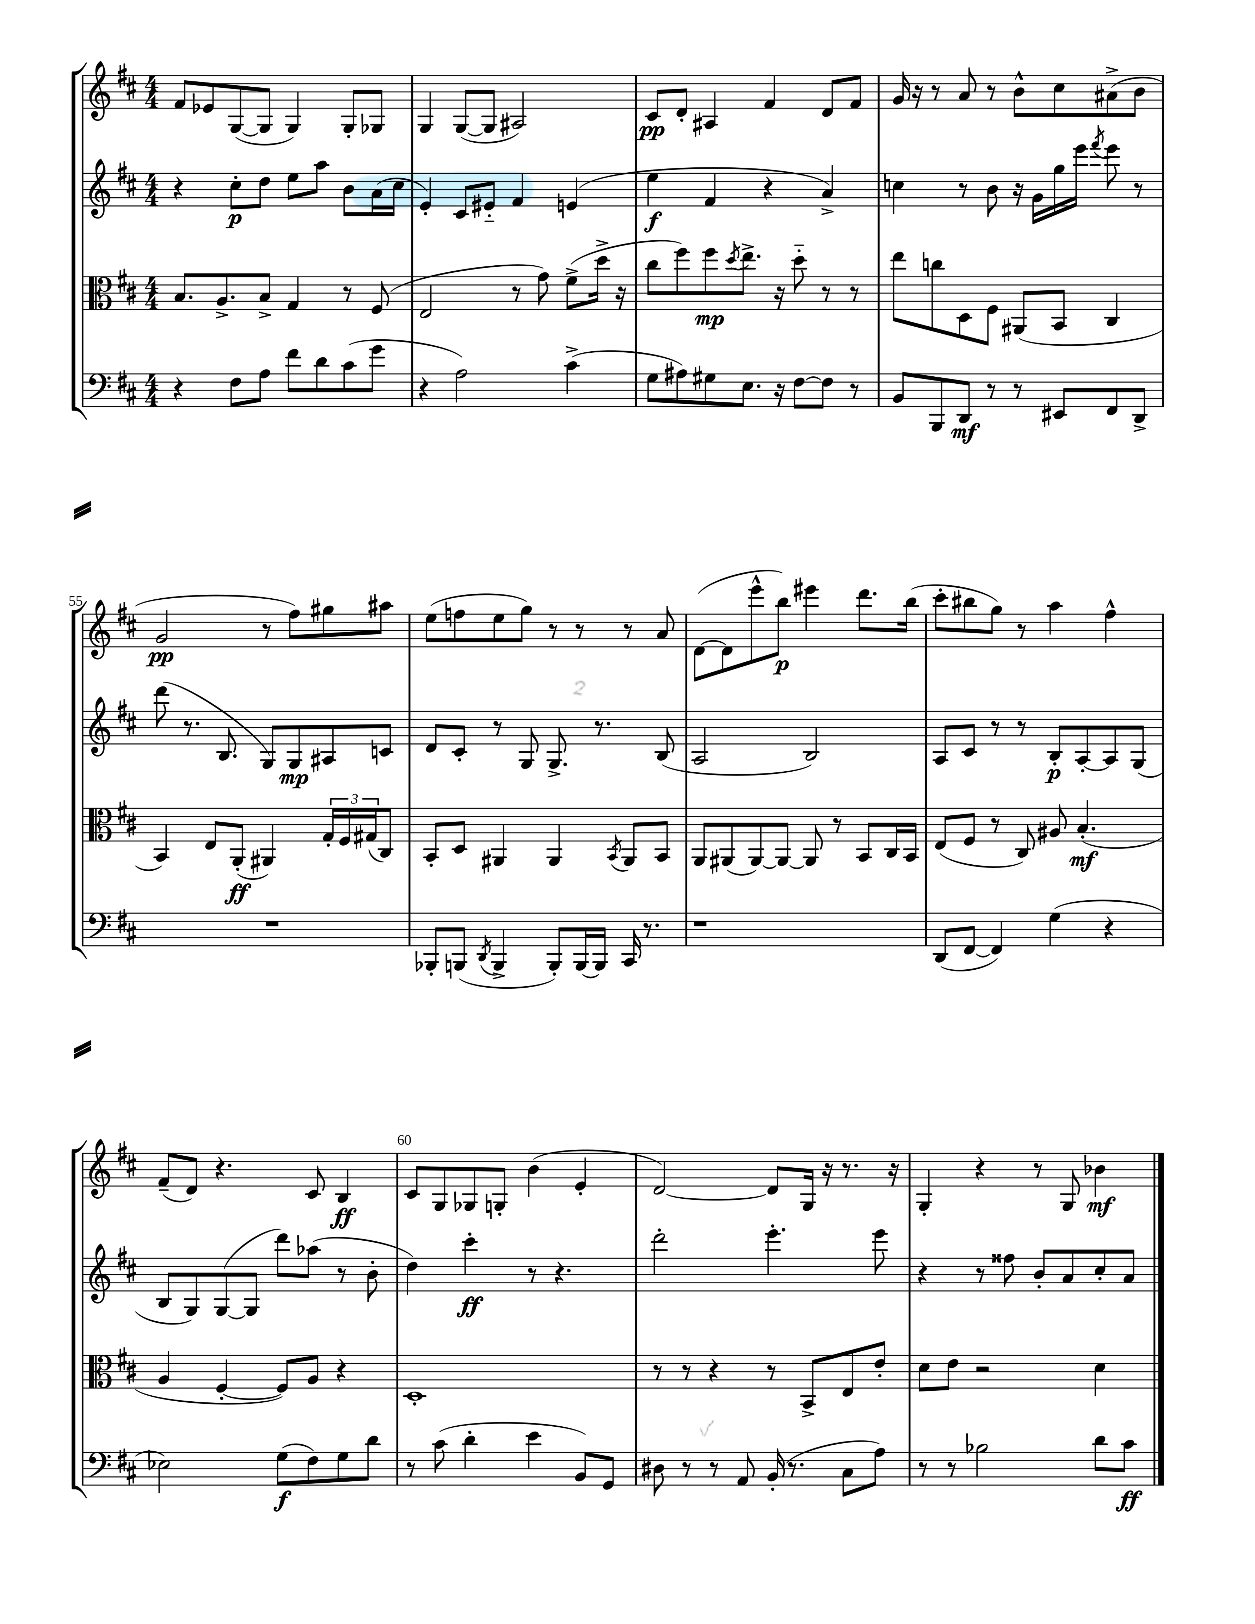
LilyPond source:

<<
\new StaffGroup <<
\new Staff = "s0" {
    \clef treble \key d \major \numericTimeSignature \time 4/4
    fis'8 ees'8 g8~( g8 g4) g8-. ges8 |
    g4 g8~( g8 ais2) |
    cis'8\pp d'8-. ais4 fis'4 d'8 fis'8 |
    g'16 r16 r8 a'8 r8 b'8-^ cis''8 ais'8->( b'8 |
    g'2\pp r8 fis''8) gis''8 ais''8 |
    e''8( f''8 e''8 g''8) r8 r8 r8 a'8 |
    d'8~( d'8 e'''8-^ b''8\p) eis'''4 d'''8. b''16( |
    cis'''8-. bis''8 g''8) r8 a''4 fis''4-^ |
    fis'8--( d'8) r4. cis'8 b4\ff |
    cis'8 g8 ges8 g8-. b'4( e'4-. |
    d'2~) d'8 g16 r16 r8. r16 |
    g4-. r4 r8 g8 bes'4\mf \bar "|." |
}
\new Staff = "s1" {
    \clef treble \key d \major \numericTimeSignature \time 4/4
    r4 cis''8-.\p d''8 e''8 a''8 b'8 a'16( cis''16 |
    e'4-.) cis'8 eis'8-_ fis'4 e'4( |
    e''4\f fis'4 r4 a'4->) |
    c''4 r8 b'8 r16 g'16 g''16 e'''16 \acciaccatura { fis'''8 } e'''8 r8 |
    d'''8( r8. b8. g8) g8\mp ais8 c'8 |
    d'8 cis'8-. r8 g8 g8.-> r8. b8( |
    a2 b2) |
    a8 cis'8 r8 r8 b8-.\p a8~-. a8 g8( |
    b8 g8) g8~( g8 d'''8) aes''8( r8 b'8-. |
    d''4) cis'''4-.\ff r8 r4. |
    d'''2-. e'''4.-. e'''8 |
    r4 r8 fisis''8 b'8-. a'8 cis''8-. a'8 \bar "|." |
}
\new Staff = "s2" {
    \clef alto \key d \major \numericTimeSignature \time 4/4
    b8. a8.-> b8-> g4 r8 fis8( |
    e2 r8 g'8) fis'8->( d''16-> r16 |
    cis''8 fis''8) fis''8\mp \acciaccatura { d''8 } e''8.-> r16 d''8-_ r8 r8 |
    e''8 c''8 d8 fis8 ais,8( b,8 cis4 |
    b,4) e8 a,8-.\ff( ais,4) \tuplet 3/2 { g16-. fis16 gis16( } cis8) |
    b,8-. d8 ais,4 ais,4 \acciaccatura { b,8 } ais,8 b,8 |
    a,8 ais,8( ais,8~) ais,8~ ais,8 r8 b,8 cis16 b,16 |
    e8( fis8 r8 cis8) ais8 b4.-.\mf( |
    a4 fis4~-. fis8) a8 r4 |
    d1-. |
    r8 r8 r4 r8 b,8-> e8 e'8-. |
    d'8 e'8 r2 d'4 \bar "|." |
}
\new Staff = "s3" {
    \clef bass \key d \major \numericTimeSignature \time 4/4
    r4 fis8 a8 fis'8 d'8 cis'8( g'8 |
    r4 a2) cis'4->( |
    g8 ais8) gis8 e8. r16 fis8~ fis8 r8 |
    b,8 b,,8 d,8\mf r8 r8 eis,8 fis,8 d,8-> |
    R1 |
    bes,,8-. b,,8( \acciaccatura { d,8 } b,,4-> b,,8-.) b,,16~ b,,16 cis,16 r8. |
    r1 |
    d,8( fis,8~ fis,4) g4( r4 |
    ees2) g8\f( fis8) g8 d'8 |
    r8 cis'8( d'4-. e'4 b,8) g,8 |
    dis8 r8 r8 a,8 b,16-.( r8. cis8 a8) |
    r8 r8 bes2 d'8 cis'8\ff \bar "|." |
}
>>
>>
\layout { \context { \Score currentBarNumber = #51 \override BarNumber.break-visibility = ##(#f #t #t) barNumberVisibility = #(every-nth-bar-number-visible 5) } }
